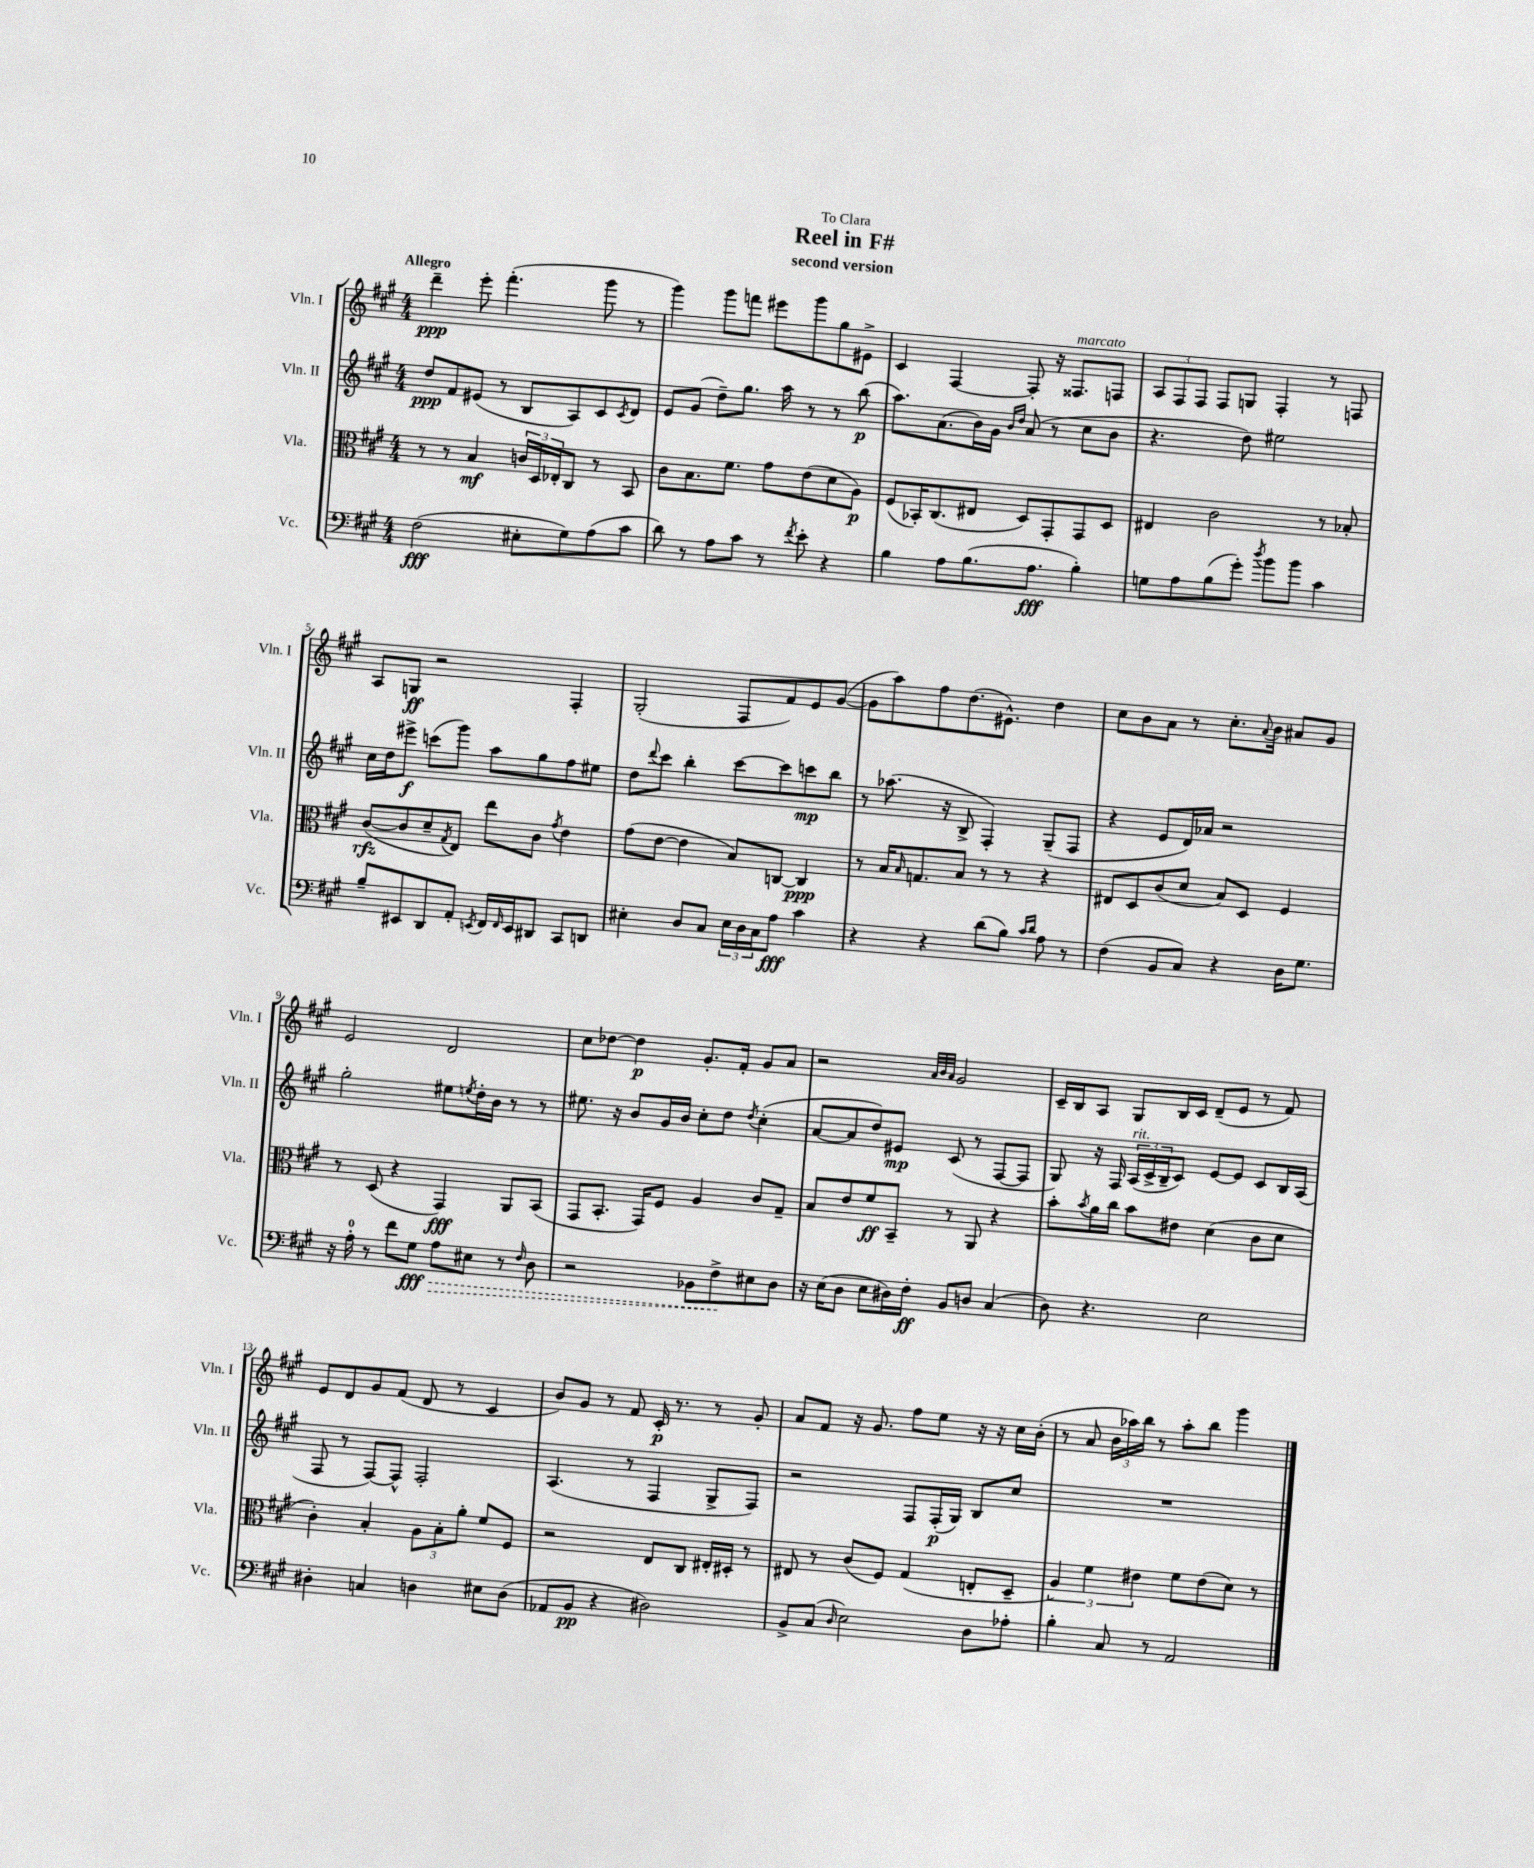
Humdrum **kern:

**kern	**kern	**kern	**kern
*staff4	*staff3	*staff2	*staff1
*clefF4	*clefC3	*clefG2	*clefG2
*k[f#c#g#]	*k[f#c#g#]	*k[f#c#g#]	*k[f#c#g#]
*M4/4	*M4/4	*M4/4	*M4/4
(2F#	8r	8dd	4ddd~
.	8r	8f#	.
.	4B	(8e#	8eee'
.	.	8r	(4.fff#'
8E#'	24c	8B	.
.	24D	.	.
.	24E-'	.	.
8G#)	8C#	8A)	.
(8A	8r	8c#	8ggg#
.	.	8qc#	.
8c#	8BB	8d	8r
=	=	=	=
8d)	8c#	8e	4ggg#)
8r	8.B	(8g#	.
8A	.	8dd~)	8ggg#
.	8.f#	.	.
8c#	.	8.gg#	8fff
8r	8g#	.	8eee#
.	.	16aa	.
8qf#	.	.	.
8e'	(8e	8r	8ggg#
4r	8d	8r	8gg#
.	8A)	(8bb	8e#^
=	=	=	=
4B	(8F#	8.aa)	4c#
.	16BB-')	.	.
.	(8.C#	(8.a	.
8A	.	.	[4F#
(8.B	8E#	16b)	.
.	.	16g#	.
.	.	16qqb	.
.	.	16qqdd	.
.	8D)	(8a	8F#']
8.A	.	.	.
.	8GG#'	8r	16r
.	.	.	8.F##
4B')	8GG#	8cc#	.
.	8D	8b	8F
=	=	=	=
8G	4E#	4.r	12A
.	.	.	12F#
8A	.	.	.
.	.	.	12F#
(8B	2c#	.	8F#
8g#')	.	8dd)	8G
8qdd	.	.	.
8b	.	2ee#	4F#'
8b	.	.	.
4c#	8r	.	8r
.	8B-'	.	8F
=	=	=	=
8B~	([8c#	16cc#	8A
.	.	16dd	.
8EE#	8c#]	8eee#^	8G
8DD	8d~	(8ccc	2r
.	8qG#	.	.
8AA'	8E)	8ggg#)	.
8qEE	.	.	.
16FF#	8ee	8aa	.
16qqFF#	.	.	.
16EE	.	.	.
8DD#	8c#	8gg#	.
.	8qg#	.	.
8CC#	4e	8ff#	4F#'
8DD	.	8ee#	.
=	=	=	=
4E#'	(8g#	8dd	(2G#'
.	.	8qqddd	.
.	[8e	8ccc#	.
8D	4e]	4bb'	.
8C#	.	.	.
24E#	8B)	[8ccc#	8F#
24D	.	.	.
24C#	.	.	.
8A	[8C	8ccc#]	8f#)
4c#	4C]	8ccc	8e
.	.	8bb	([8g#
=	=	=	=
4r	8r	8r	8g#]
.	16B	(8.aa-	8aa)
.	16qqB	.	.
.	8.G	.	.
4r	.	.	8ff#
.	.	16r	.
.	8B	8B^	(8.dd
(8d	8r	4F#')	.
.	.	.	8.e#^^)
8B)	8r	.	.
16qqc#	.	.	.
16qqd	.	.	.
8A	4r	(8G#~	4dd
8r	.	8F#	.
=	=	=	=
(4F#	8E#	4r	8cc#
.	8D	.	8b
8BB	(8c#	8e	8a
8C#)	8d	16d)	8r
.	.	16a-	.
4r	8B)	2r	8.cc#'
.	8D	.	.
.	.	.	8qqa
.	.	.	16b
16D	4F#	.	8a#
8.G#	.	.	.
.	.	.	8g#
=	=	=	=
16r	8r	2gg#'	2e
16A'	.	.	.
8r	(8D	.	.
8f#	4r	.	.
8G#	.	.	.
8A	4GG#)	8ee#	2d
.	.	8qee	.
8E#	.	16dd'	.
.	.	16b	.
8r	8AA	8r	.
16qqF#	.	.	.
8D	(8BB	8r	.
=	=	=	=
2r	8GG#	8.ee#	8cc#
.	8.BB'	.	[8dd-
.	.	16r	.
.	.	8b	4dd-]
.	16GG#)	.	.
.	8F#	16g#	.
.	.	16b	.
8BB-	4A	8cc#'	8.g#'
8F#^	.	8dd	.
.	.	.	16f#'
.	.	8qdd	.
8E#	8c#	(4cc#'	8g#
8D	8G#~	.	8a
=	=	=	=
16r	8B	[8a	2r
(16E	.	.	.
8D	8e	8a]	.
8E	8f#	8dd)	.
16D#)	8BB~	8e#	.
16F#'	.	.	.
.	.	.	32qqa
.	.	.	32qqb
.	.	.	32qqa
8BB	8r	(8c#	2g#
8D	8AA	8r	.
(4C#	4r	[8F#	.
.	.	8F#]	.
=	=	=	=
8D)	8b'	8G#)	16c#~
.	.	.	16B
.	8qb	.	.
4.r	16a	16r	8A
.	16cc#	16F#	.
.	8b	(24A	8G#
.	.	24c#^	.
.	.	24B~	.
.	8e#	8c#)	16B
.	.	.	16c#
2E	(4d	[8e	(8d~
.	.	8e]	8e
.	8c#	8c#	8r
.	8d	16B	8f#)
.	.	(16A	.
=	=	=	=
4D#'	4c#')	8F#	8e
.	.	8r	8d
4C	4B'	[8F#)	8g#
.	.	8F#^^]	(8f#
4D	12A	2F#'	8d
.	12B'	.	.
.	.	.	8r
.	12a'	.	.
8E#	8f#	.	4c#
(8D	8F#	.	.
=	=	=	=
8AA-	2r	(4.A	8b)
8BB	.	.	8g#
4r	.	.	8r
.	.	8r	8f#
2D#)	8E	4F#	16c#'
.	.	.	8.r
.	8C#	.	.
.	16E#'	8G#^	8r
.	16D#'	.	.
.	8r	8F#)	8g#'
=	=	=	=
8BB^	8E#	2r	8a
(8C#	8r	.	8f#
16qqD	.	.	.
2E)	(8c#	.	16r
.	.	.	8.g#
.	8F#)	.	.
.	(4G#	8F#	8ff#
.	.	(16F#'	8ee
.	.	16G#)	.
8D	8E'	8B	16r
.	.	.	16r
8A-'	8D~	8cc#	16cc#
.	.	.	(16b'
=	=	=	=
4B'	6A)	1r	8r
.	.	.	8a
.	6f#	.	.
8C#	.	.	24b
.	.	.	24aa-)
.	6e#	.	24bb
8r	.	.	8r
2AA	8f#	.	8aa-'
.	(8e#	.	8bb
.	8d)	.	4ggg#
.	8r	.	.
==	==	==	==
*-	*-	*-	*-
